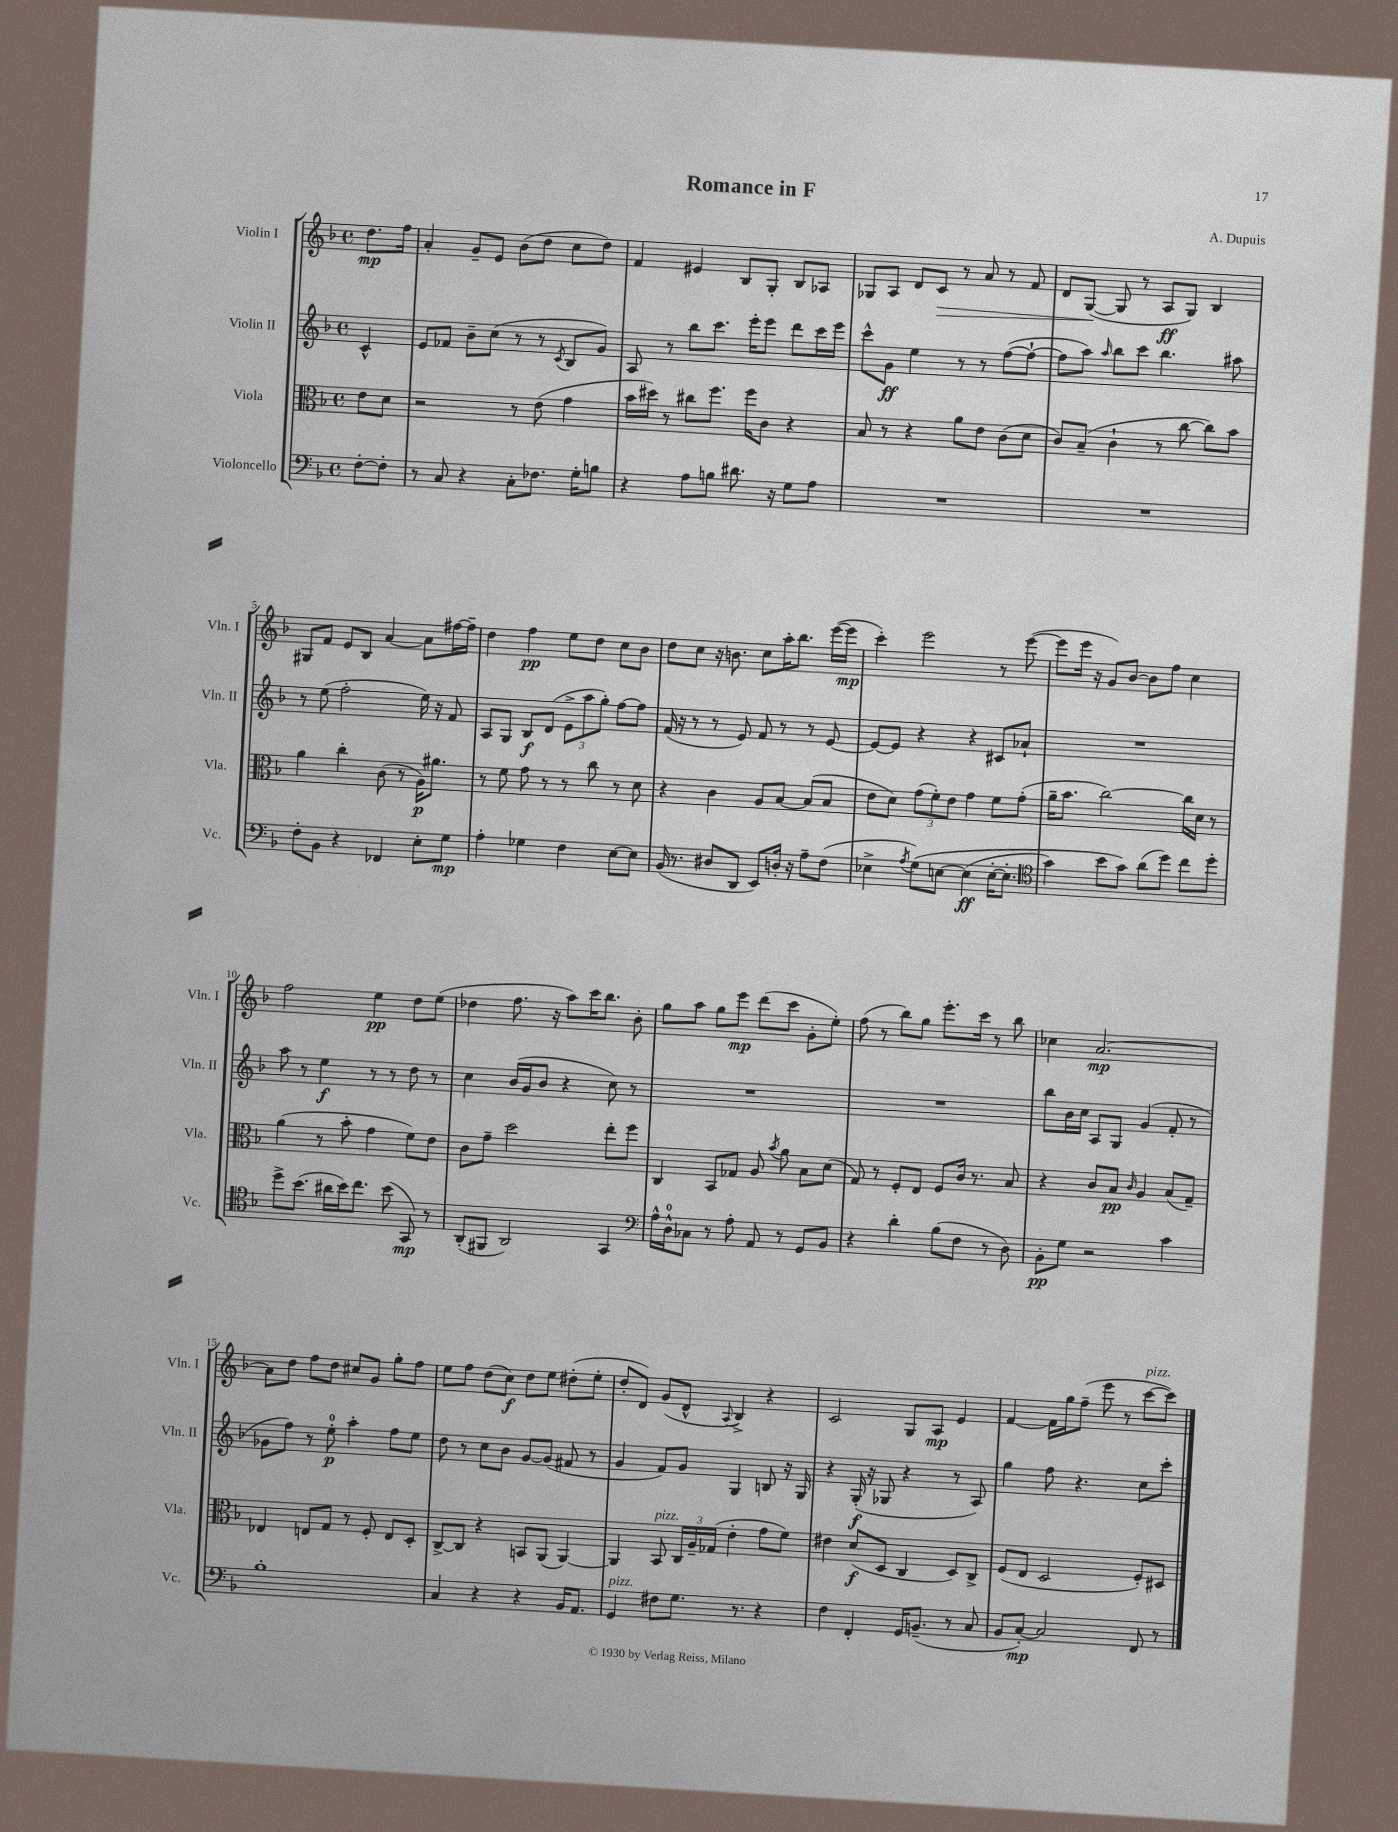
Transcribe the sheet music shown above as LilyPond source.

\header { title = "Romance in F" composer = "A. Dupuis" }
<<
\new StaffGroup <<
\new Staff = "s0" \with { instrumentName = "Violin I" shortInstrumentName = "Vln. I" } {
    \clef treble \key f \major \defaultTimeSignature \time 4/4 \partial 4
    \autoBeamOff d''8.[\mp f''16] |
    a'4-. g'8[-- e'8] bes'8[( d''8] c''8[ d''8]) |
    f'4 eis'4 bes8[ g8]-. bes8[ aes8] |
    ges8[ a8] d'8[ c'8]\> r8 a'8 r8 f'8 |
    d'8[ g8]~\!( g8 r8 a8[\ff g8]) bes4 |
    gis8[ f'8] e'8[ bes8] a'4~ a'8[ fis''16~ fis''16]-- |
    d''4 f''4\pp e''8[ d''8] c''8[ bes'8] |
    d''8[ c''8] r16 b'8. c''8[ a''16-. bes''8.] e'''16[~( e'''16]\mp |
    c'''4-.) e'''2 r8 e'''8~( |
    e'''8[ e'''16] r16 g'8[) bes'8]~ bes'8[ f''8] c''4 |
    f''2 e''4\pp d''8[ e''8]( |
    des''4 f''8. r16 a''8[) c'''16 bes''8.] bes'8-. |
    g''8[ a''8] g''8[ e'''8]\mp d'''8[( c'''8] g'8[-. e''8]-.) |
    f''8( r8 bes''8[) g''8] e'''8.[-. c'''16] r8 bes''8 |
    ces''4 a'2.~\mp |
    a'8[ d''8] f''8[ d''8] cis''8[ g'8] g''8[-. f''8] |
    e''8[ f''8] d''8[( c''8]\f) d''8[ e''8] dis''8[-.( e''8]-. |
    d''8[-. d'8]) g'8[( d'8]-^ \appoggiatura { a8 } bes4->) r4 |
    c'2 g8[ a8]\mp e'4 |
    f'4~ f'16[ g''16 f''8]--( e'''8 r8 c'''8[~^\markup { \italic "pizz." } c'''8]) \bar "|." |
}
\new Staff = "s1" \with { instrumentName = "Violin II" shortInstrumentName = "Vln. II" } {
    \clef treble \key f \major \defaultTimeSignature \time 4/4 \partial 4
    \autoBeamOff c'4-^ |
    e'8[ fes'8] bes'8[-- c''8]( r8 r8 \acciaccatura { c'8 } bes8[ g'8]) |
    a8 r8 bes''8[ c'''8.] e'''16[-. e'''8] d'''8[ c'''16 e'''16] |
    c'''8[-^ g'8]\ff e''4 r8 r8 f''8[~( f''8]~-! |
    f''8[ a''8]) \grace { a''16 } bes''8[ c'''8] bes''4. ais''8 |
    r8 e''8( f''2-. e''16) r16 f'8 |
    a8[ g8] bes8[\f d'8]( \tuplet 3/2 { e'8[-> a''8 g''8]-.) } f''8[~ f''8] |
    f'16( r16 r8 r8 e'8) f'8 r8 r8 e'8~ |
    e'8[~ e'8] r4 r4 cis'8[ aes'8]-! |
    R1 |
    a''8 r8 e''4\f r8 r8 d''8 r8 |
    c''4 bes'16[( g'16 bes'8] r4 c''8) r8 |
    R1 |
    R1 |
    bes''8[ bes'16 c''16] a8[ g8] g'4( f'8-. r8 |
    ges'8[ f''8]) r8 e''8-0-.\p a''4-. f''8[ e''8] |
    d''8 r8 c''8[ bes'8] g'8[~ g'8]( fis'8 r8 |
    g'4 f'8[) g'8] g4 b8 r16 g16 |
    r4 g16-.\f( r16 ges8 r4 r8 a8) |
    g''4 f''8 r4. c''8[ c'''8]-. \bar "|." |
}
\new Staff = "s2" \with { instrumentName = "Viola" shortInstrumentName = "Vla." } {
    \clef alto \key f \major \defaultTimeSignature \time 4/4 \partial 4
    \autoBeamOff e'8[ d'8] |
    r2 r8 e'8( g'4 |
    bes'16[ dis''16]) r8 cis''8[ f''8.] f''16[ c'8] r4 |
    bes8 r8 r4 a'8[ e'8] c'8[( d'8] |
    c'8[) bes8]--( c'4-! r8 c''8~ c''8[) bes'8] |
    a'4 c''4-. c'8( r8 a16[\p) ais'8.] |
    r8 f'8 g'8 r8 r8 c''8 r8 d'8 |
    r4 c'4 a8[ bes8]~ bes8[( bes8] |
    e'8[ d'8]) \tuplet 3/2 { g'8[( f'8-.) e'8] } g'4 f'8[ g'8]-.( |
    a'16[-- bes'8.] c''2~) c''16[ d'16] r8 |
    a'4( r8 bes'8-. g'4 f'8[) e'8] |
    c'8[ g'8]-- d''2 e''8[-. f''8] |
    c4 bes,8[ ges8] a8 \acciaccatura { bes'8 } a'8 bes8[ d'8]( |
    g8) r8 f8[-. e8] f8[ c'16] r8. bes8 |
    r4 c'8[ bes8]\pp \grace { c'16 } a4 bes8[( g8]--) |
    ees4 e8[ g8] r8 f8-. e8[ d8]-. |
    c8[~-> c8] r4 b,8[ a,8]( a,4~) |
    a,4 bes,8^\markup { \italic "pizz." } \tuplet 3/2 { c16[ a16-- ges16]( } e'4-. g'8[ f'8]) |
    eis'4 d'8[\f( d8] c4 d8[) c8]-> |
    f8[( e8] d2 f8[-.) dis8] \bar "|." |
}
\new Staff = "s3" \with { instrumentName = "Violoncello" shortInstrumentName = "Vc." } {
    \clef bass \key f \major \defaultTimeSignature \time 4/4 \partial 4
    \autoBeamOff f8[~-. f8]-. |
    r8 c8 r4 c8[-. fes8.] g16[-. b8] |
    r4 a8[ b8] dis'8. r16 g8[ a8] |
    R1 |
    R1 |
    f8[-. bes,8] r4 fes,4 e8[-. g8]\mp |
    a4-. ges4 f4 e8[~ e8] |
    bes,16( r8. dis8[ d,8] e,8[) d16]-. r16 a8[-- f8]( |
    ees4-> \acciaccatura { a8 } g8[)\( e8]~ e4\ff( e16[~-. e8.]-. |
    \clef tenor g'4) bes'8[ g'8]\) a'8[( d''8]) c''8[ d''8]-. |
    d''8[-> bes'8.]( ais'16[ bes'16) c''8.] bes'8( g,8\mp) r8 |
    a,8[-.( fis,8] a,2) g,4 |
    \clef bass a16[-^ d16-0-^ ces8] r8 a8-. a,8 r8 g,8[ bes,8] |
    r4 d'4-. bes8[( f8] r8 d8) |
    bes,8[-.\pp g8] r2 c'4 |
    bes1-. |
    c4 r4 r4 bes,16[ a,8.] |
    g,4^\markup { \italic "pizz." } fis8[ g8.] r8. r4 |
    f4 f,4-. g,16[ b,8.]--( r8 c8 |
    bes,8[ c8]~-.\mp) c2 f,8 r8 \bar "|." |
}
>>
>>
